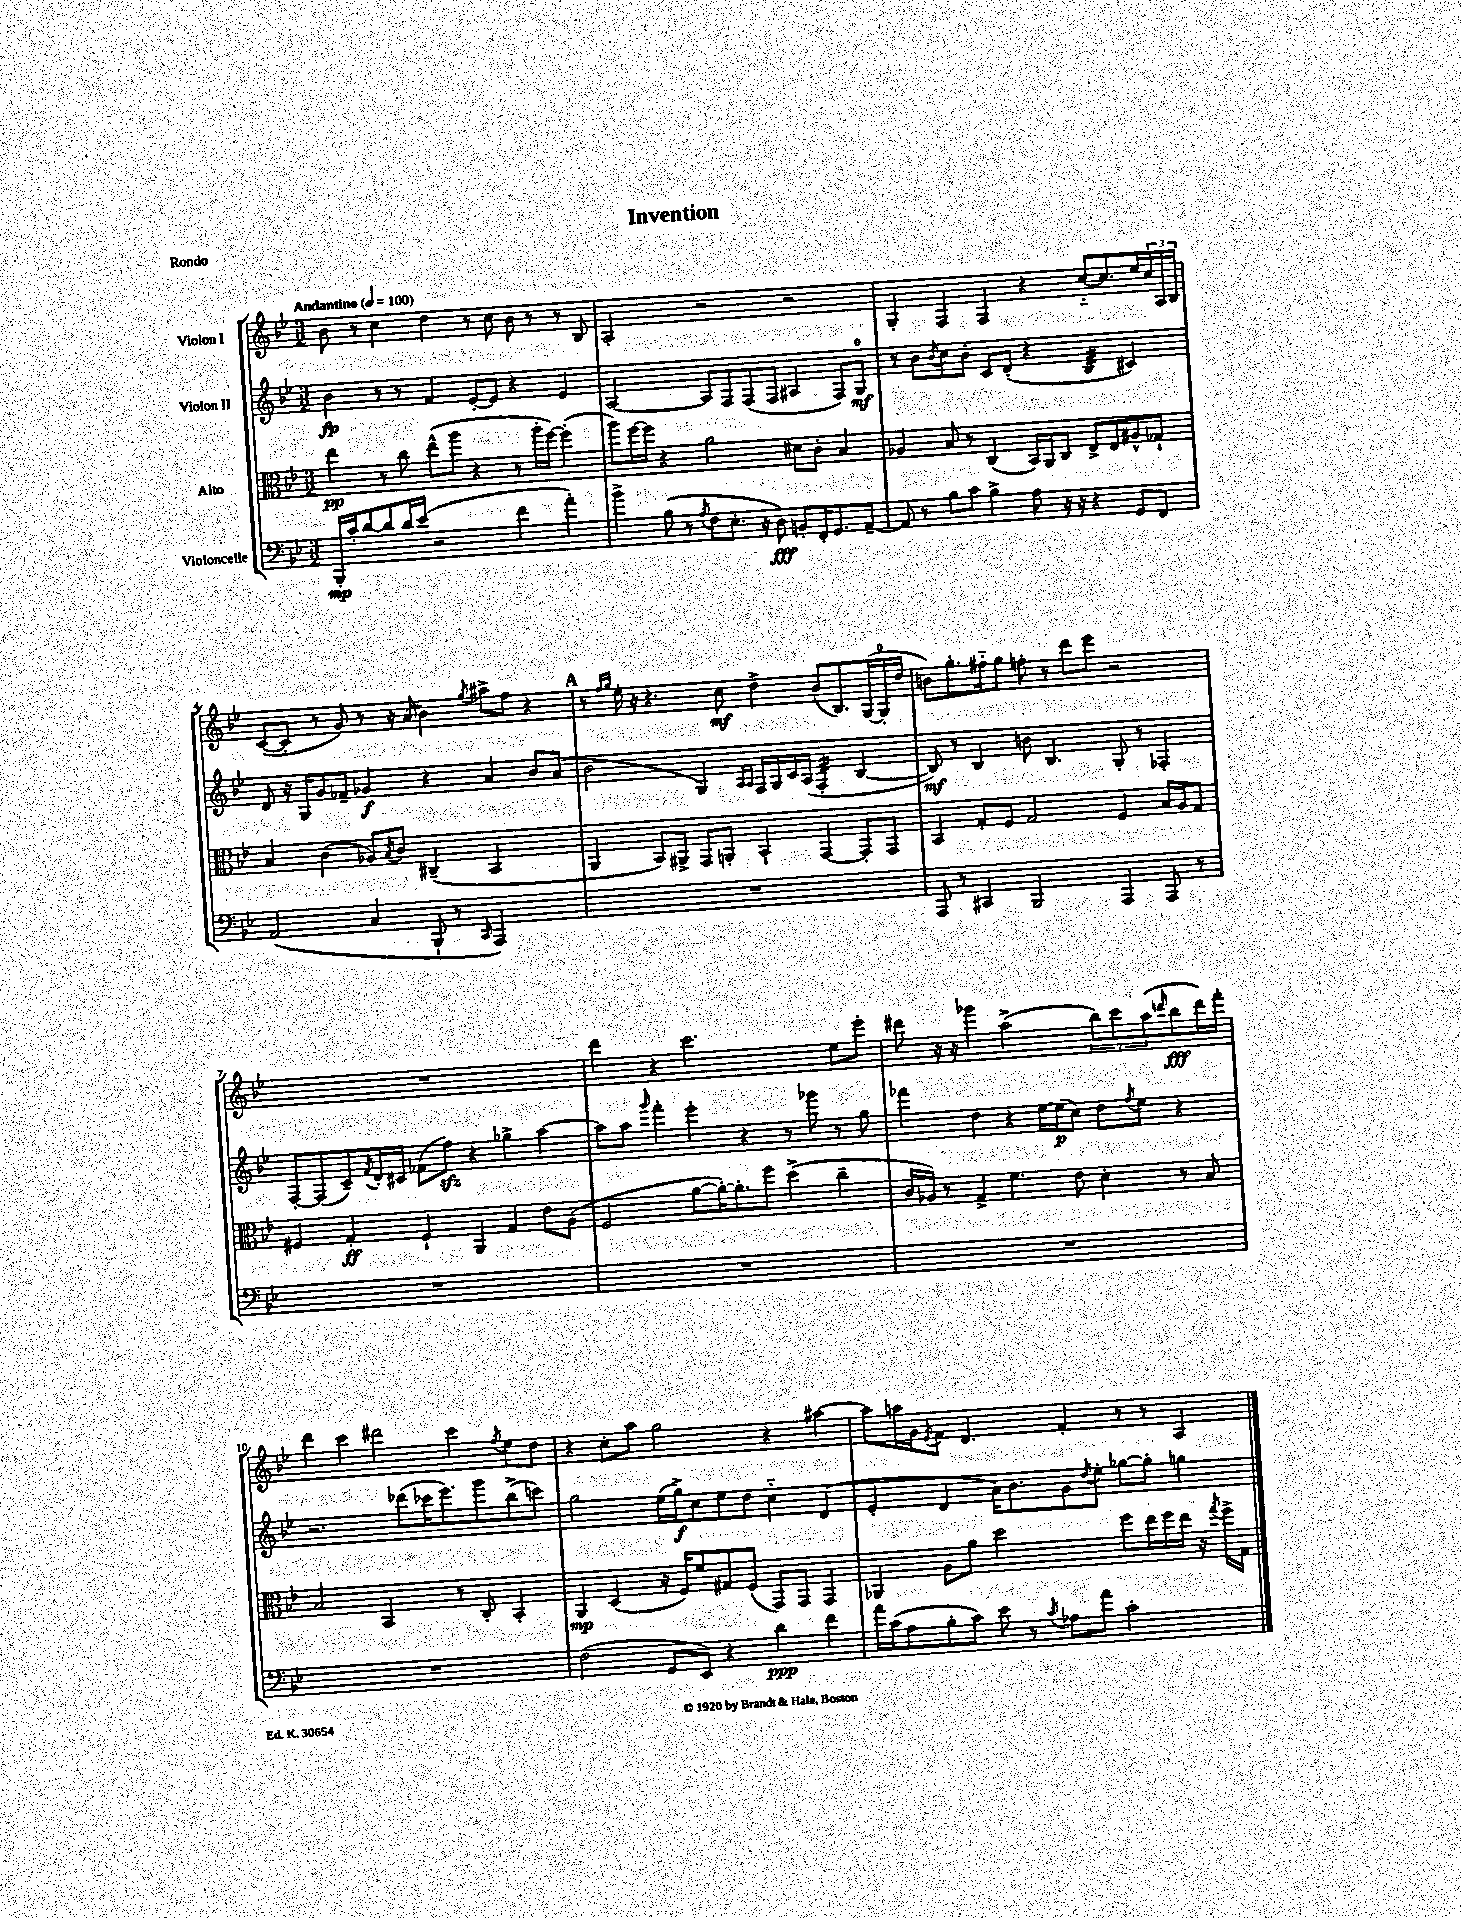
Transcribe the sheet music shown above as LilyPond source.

\header { title = "Invention" piece = "Rondo" }
<<
\new StaffGroup <<
\new Staff = "s0" \with { instrumentName = "Violon I" } {
    \clef treble \key bes \major \numericTimeSignature \time 3/2 \tempo "Andantino" 4 = 100
    bes'8 r8 c''4 d''4 r8 c''8 bes'8 r8 r8 bes8 |
    a2-. r2 r2 |
    g4-. f4 f4 r4 c''8~-_ c''8. ees''16 \tuplet 3/2 { c''16 a16 bes16 } |
    c'8~( c'8-. r8 g'8) r8 r16 a'16( bes'4) \acciaccatura { g''8 } ais''8-> f''8 r4 |
    \mark \markup { \bold "A" } r8 \grace { f''16 g''16 } ees''16-. r16 r4. c''8\mf d''4-> bes'8( bes8.) g16~( g16-0-. d''16 |
    b'8) g''8.-. fis''16-_ g''8 f''8-. r8 d'''8 ees'''8 r2 |
    R1. |
    d'''4 r4 c'''2. ees''8 ees'''8-. |
    dis'''8 r16 r16 ges'''4 a''2->( \tuplet 3/2 { bes''8) c'''8 a''8( } \grace { d'''16 } bes''8\fff d'''16) f'''16-. |
    d'''4 c'''4 dis'''2 c'''4 \acciaccatura { f''8 } ees''8 d''8 |
    r4 c''8-. a''8 g''2 r4 ais''4~ |
    ais''8 a''16 g'16 \acciaccatura { ees'8 } f'8 d'4. f'4-. r8 r8 a4 \bar "|." |
}
\new Staff = "s1" \with { instrumentName = "Violon II" } {
    \clef treble \key bes \major \numericTimeSignature \time 3/2
    bes'4\fp r8 r8 f'4 ees'8~-. ees'8 r4 ees'4 |
    a2~ a8 f8 f8( f8 ais4 f8) g8-0\mf |
    r8 bes'8 \acciaccatura { bes'8 } c''8 bes'8-. c'8 d'8-.( r4 bes4:32 cis'4) |
    d'8 r16 g16 g'8 fes'8-- ges'4\f r4 a'4 bes'8 a'8( |
    \mark \markup { \bold "A" } bes'2 g4) \grace { a16 a16 } f16 g16 c'16 a16( f4:32-. bes4~ |
    bes8\mf) r8 bes4 b'8 bes4. g8-. r8 fes4-. |
    f8~-. f8( c'8--) \acciaccatura { f'8 } d'16-. cis'16 fes'8( f''8\sfz) r4 ges''4-> a''4~ |
    a''8 a''8 \grace { g'''16 } f'''4-. ees'''4-. r4 r8 ges'''8 r8 g''8 |
    fes'''4 d''4 r4 ees''16~ ees''16\p( c''8) d''8 \acciaccatura { f''8 } ees''8 r4 |
    r2. des'''8( ces'''16 ees'''8.) g'''8 bes''8->( c'''8) |
    g''2 ees''16( g''16->\f) c''8 ees''8 d''8 c''4-_ d'4( |
    ees'4-. d'4 a'16) bes'8. g'8 \acciaccatura { d''8 } ees''8-. ges''8~ ges''8-. g''4 \bar "|." |
}
\new Staff = "s2" \with { instrumentName = "Alto" } {
    \clef alto \key bes \major \numericTimeSignature \time 3/2
    ees''4\pp r8 c''8 ees''8-^( a''8 r4 r8 a''16-. f''16~) f''4-.( |
    a''8) f''16~ f''16 r4 a'2 dis'8 c'8-. bes4 |
    aes4 bes8 r8 c4( bes,16) a,16 c8 ees8-> ees8 ais8-^ ges8-! |
    bes4 c'4( aes8) \acciaccatura { bes8 } c'8 cis4--( bes,2 |
    \mark \markup { \bold "A" } a,4 bes,8) ais,8-> g,8 a,8-. bes,4-! g,4~ g,8-. g,8 |
    bes,4 g8-. f8 g2 f4 bes16 a16 g8 |
    fis4 g4-.\ff fis4-! a,4 g4 ees'8 a8( |
    f2 a'8~ a'16~-.) a'8.-. f''8 d''4->( c''4-- |
    c'16 aes16) r8 g4-> f'4. ees'8 d'4-. r8 bes8 |
    bes2 bes,2 r8 c8-. bes,4-. |
    a,4\mp d4( r16 f16) f'8 gis8 f8( g,8) g,8 g,4 |
    aes,4 a8 a'8 d''2 f''8 ees''16 f''16 ees''16 r16 \acciaccatura { g''8 } f''16-> g16 \bar "|." |
}
\new Staff = "s3" \with { instrumentName = "Violoncelle" } {
    \clef bass \key bes \major \numericTimeSignature \time 3/2
    bes,,16-.\mp c'16-. d'8~ d'8 d'16 ees'16( r2 f'4 a'4-.) |
    bes'4-> bes8( r8 \acciaccatura { a8 } f8 ees8.-. r16 d8\fff) b,8-. f,16-. g,8. a,8~-- |
    a,8 r8 bes8 c'8 bes4-> a8 r16 r16 r4 g,8 f,8 |
    a,2( c4 bes,,8-! r8 \grace { c,16 } a,,2) |
    \mark \markup { \bold "A" } R1. |
    a,,8 r8 cis,4 bes,,2 a,,4 a,,8 r8 |
    R1. |
    R1. |
    R1. |
    R1. |
    f2( g,8 ees,8) r4 d'4\ppp f'4 |
    a'16 c'16( a8 bes8-. c'8) ees'8 r8 \acciaccatura { c'8 } aes8 a'8 c'2-. \bar "|." |
}
>>
>>
